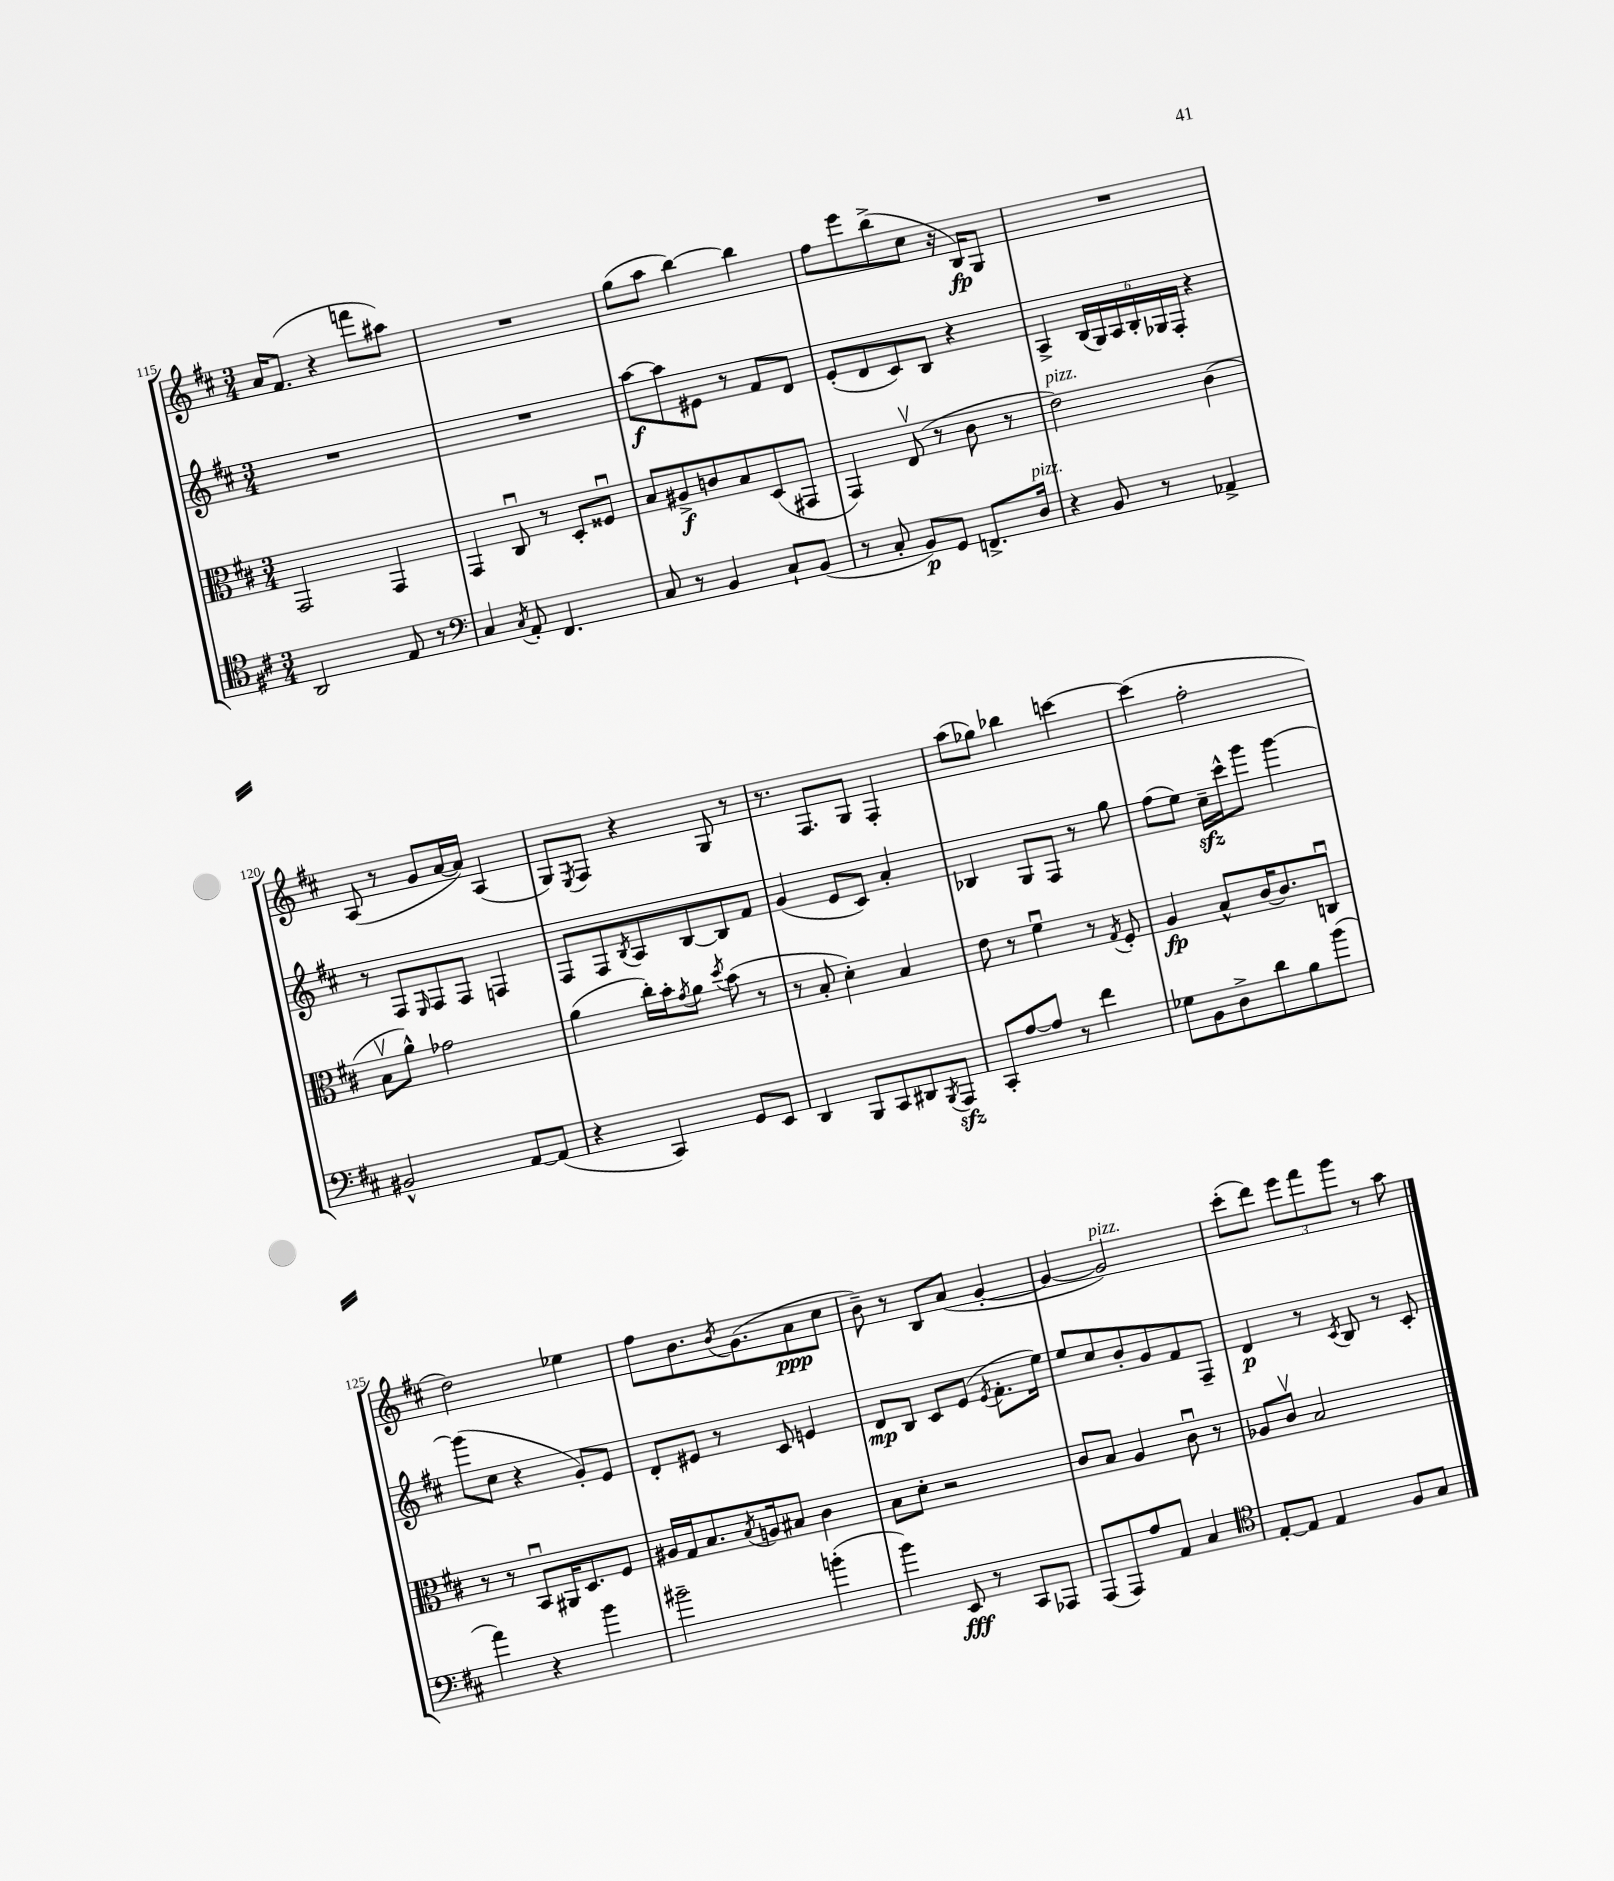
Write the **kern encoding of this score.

**kern	**kern	**kern	**kern
*staff4	*staff3	*staff2	*staff1
*clefC4	*clefC3	*clefG2	*clefG2
*k[f#c#]	*k[f#c#]	*k[f#c#]	*k[f#c#]
*M3/4	*M3/4	*M3/4	*M3/4
2AA/	2GG/	2.r	16a/LK
.	.	.	(8.f#/J
.	.	.	4r
8E/	4GG/	.	8fff\L
8r	.	.	8aa#\J)
=	=	=	=
*clefF4	*	*	*
4C#/	4GG/	2.r	2.r
8qC#/	.	.	.
8AA'/	8C#u/	.	.
4.FF#/	8r	.	.
.	8D'/L	.	.
.	8F##u/J	.	.
=	=	=	=
8C#/	8B/L	[8aa\L	(8gg\L
8r	8A#^/	8aa\]	8aa\J
4BB/	8c/	8e#\J	[4bb\)
.	8B/	8r	.
8C#`/L	(8D/	8f#/L	4bb\]
(8BB/J	8GG#/J	8d/J	.
=	=	=	=
8r	4GG/)	(8e'/L	8ff#\L
8C#'/	.	8d/	8eee\
8BB/L)	(8Ev/	8c#/)	(8bb^\
8GG/J	8r	8B/J	8cc#\J
8.FF^/L	8c#\	4r	16r
.	.	.	16B/LK)
.	8r	.	8G/J
16D/Jk	.	.	.
=	=	=	=
4r	2e\)	4A^/	2.r
8BB/	.	(24B/LL	.
.	.	24G/)	.
.	.	24A/	.
8r	.	24B'/	.
.	.	24G-/	.
.	.	24F#'/JJ	.
4AA-^/	(4c#\	4r	.
=	=	=	=
2BB#^^/	8Bv\L	8r	(8A/
.	8a^^\J)	8F#/L	8r
.	.	16qqE/	.
.	2g-\	8F#/	8g/L
.	.	8F#/J	[16a/L
.	.	.	16a/]JJ)
[8AA/L	.	4F/	(4A/
(8AA/]J	.	.	.
=	=	=	=
4r	(4a\	8F#/L	8G/L)
.	.	.	8qE/
.	.	8F#/	8F#/J
.	.	8qB/	.
4CC#/)	16cc#'\LL)	8A/	4r
.	16b'\J	.	.
.	8qg/	.	.
.	8a\J	[8B/	.
.	8qdd/	.	.
8GG/L	(8b\	8B/]	8G/
8EE/J	8r	8f#/J	8r
=	=	=	=
4DD/	8r	(4g/	8.r
.	8B'/	.	.
.	.	.	8.F#/L
8BBB/L	4d'\)	8e/L	.
8CC#/	.	8c#/J)	8G/J
8DD#/	4B/	4a'/	4F#'/
8qBBB/	.	.	.
8AAA/J	.	.	.
=	=	=	=
8CC#'/L	8e\	4B-/	(8aa\L
[8A/	8r	.	8gg-\J)
8A/]J	4f#u\	8G/L	4bb-\
8r	.	8F#/J	.
4f#\	8r	8r	[4ccc\
.	8qG/	.	.
.	8F#'/	8gg\	.
=	=	=	=
8G-\L	4A/	(8ff#\L	(4ccc\]
8BB\	.	8ee\J)	.
8D^\	8B^^/L	16cc#~\LL	2ff#'\
.	.	16ccc#^^\J	.
8d\	[16c#/K	8ggg\J	.
.	8.c#/]	.	.
8B\	.	[4ggg\	.
(8b\J	8Cu/J	.	.
=	=	=	=
4a\)	8r	(8ggg\]L	2dd\)
.	8r	8cc#\J	.
4r	8BBu/L	4r	.
.	16AA#/K	.	.
.	8.D/	.	.
4b\	.	8g'/L)	4ee-\
.	8F#/J	8e/J	.
=	=	=	=
2b#~\	16A#/LL	8d'/L	8ff#\L
.	16G/J	.	.
.	8.B/	8e#/J	8.b\
.	.	8r	.
.	8qB/	.	8qb/
.	16A/k	.	(8.g\
.	8B#/J	8c#/	.
(4b'\	4c#\	4e/	8a\
.	.	.	8cc#\J
=	=	=	=
4b\)	8B\L	8d/L	8b~\)
.	8d'\J	8B/J	8r
8EE/	2r	8c#/L	8B/L
8r	.	(8e/J	(8a/J
.	.	8qe/	.
8CC#/L	.	8.f#'\L	[4g'/
8AAA-/J	.	.	.
.	.	16ee\Jk)	.
=	=	=	=
(8AAA/L	8c#/L	8ee/L	4g/_
8AAA/)	8B/J	8cc#/	.
8A/	4A/	8b'/	2g/])
8AA/J	.	8g/	.
4C#/	8c#u\	8f#/	.
.	8r	8F#~/J	.
=	=	=	=
*clefC4	*	*	*
[8E'/L	8A-/L	4d/	(8ccc#'\L
8E/]J	8c#v/J	.	8ddd\J)
4E/	2B/	8r	12eee\L
.	.	.	12fff#\
.	.	8qc#/	.
.	.	8B/	.
.	.	.	12ggg\J
8F#/L	.	8r	8r
8G/J	.	8c#'/	8aa\
==	==	==	==
*-	*-	*-	*-
